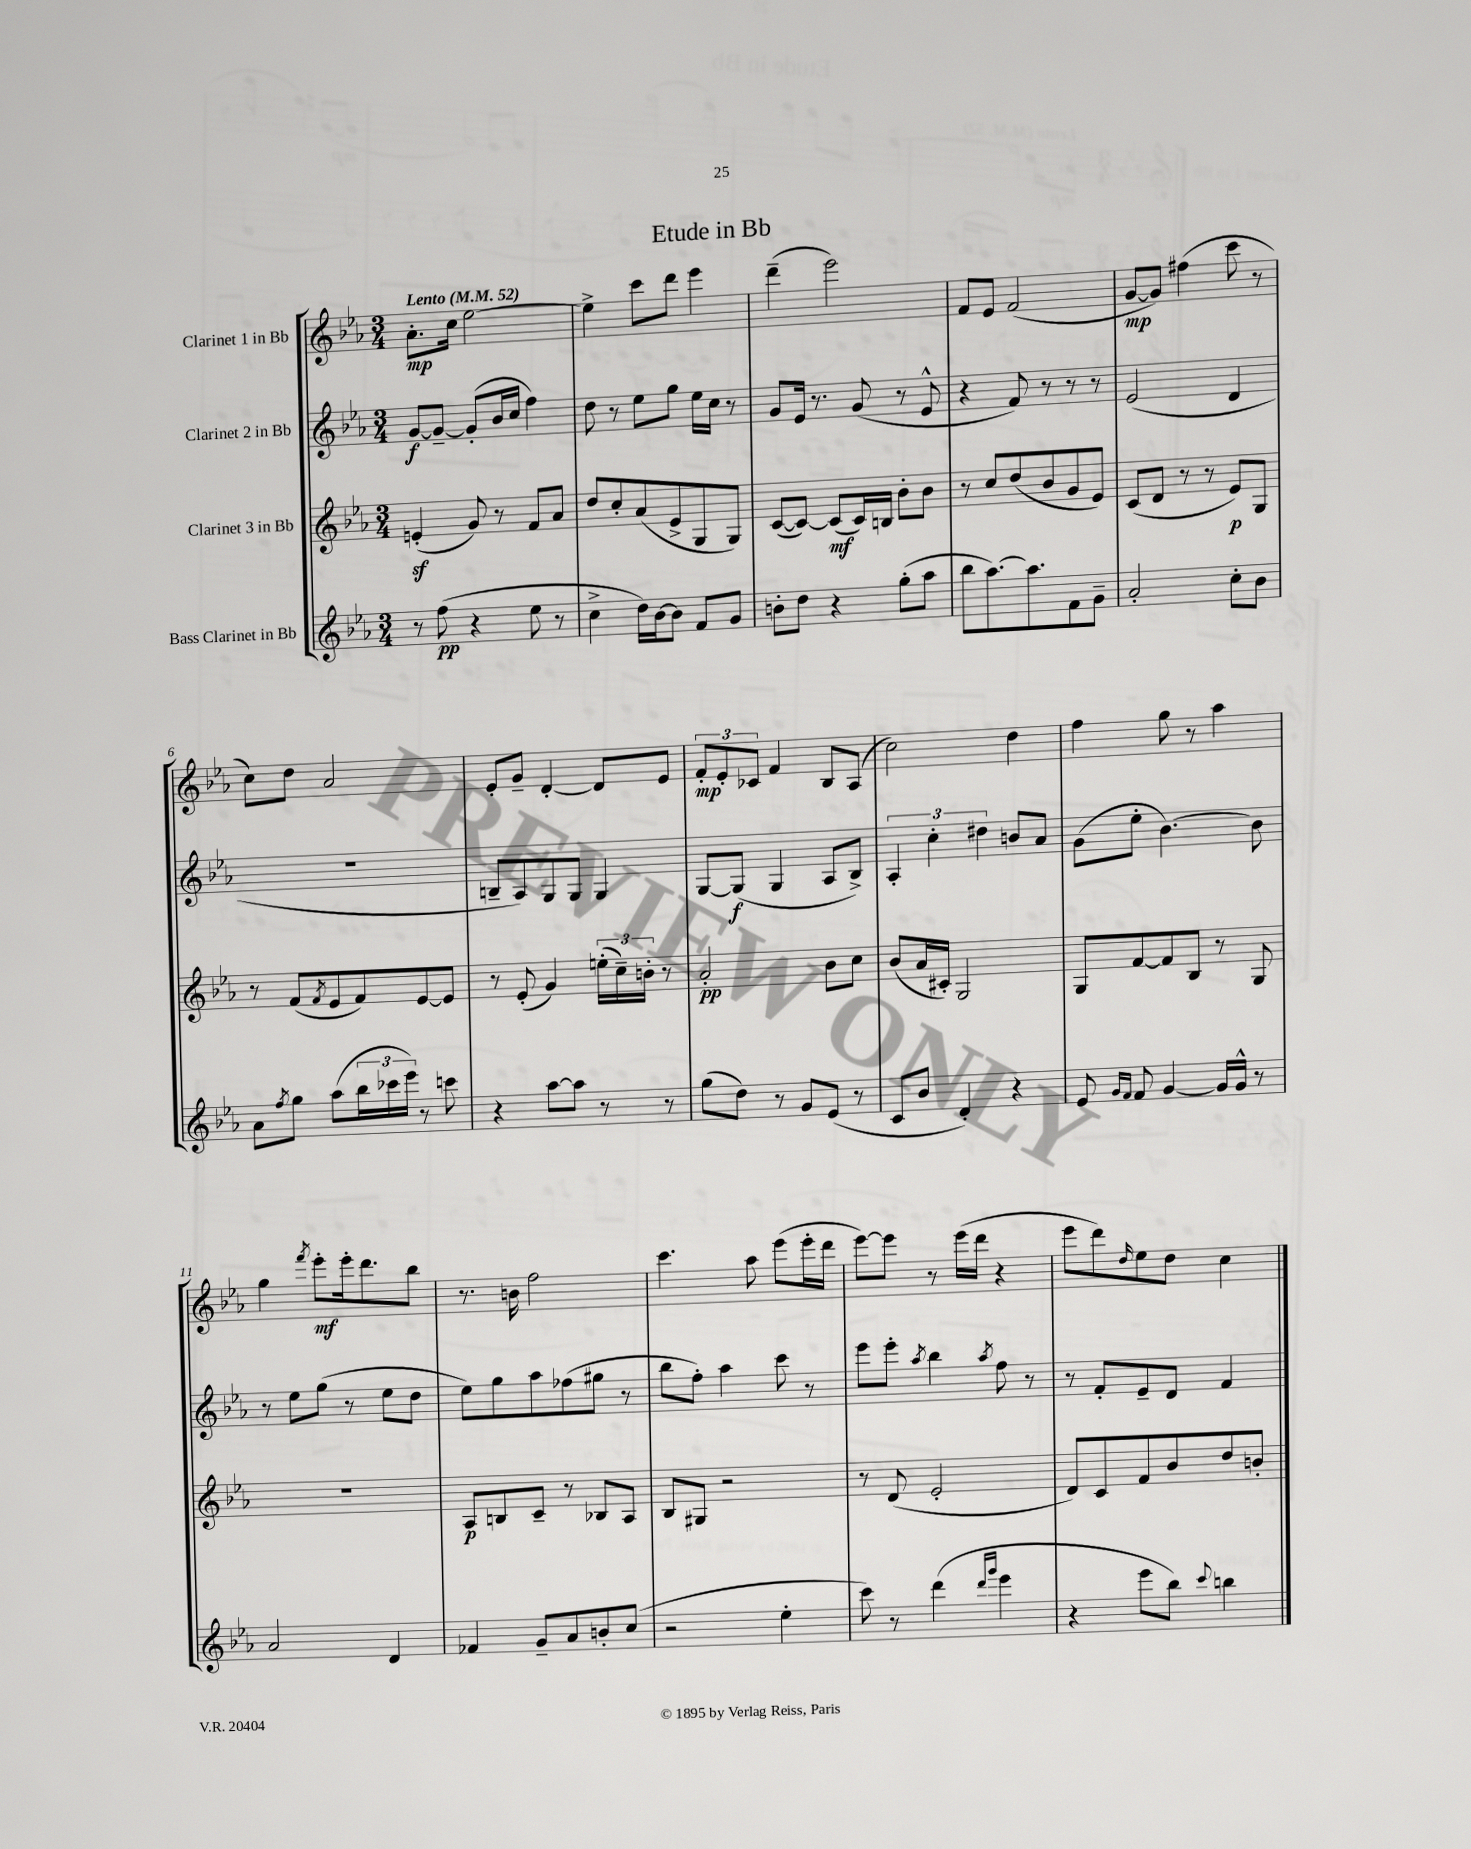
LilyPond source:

\header { title = "Etude in Bb" }
<<
\new StaffGroup <<
\new Staff = "s0" \with { instrumentName = "Clarinet 1 in Bb" } {
    \clef treble \key ees \major \numericTimeSignature \time 3/4 \tempo "Lento" 4 = 52
    aes'8.-.\mp c''16 ees''2~ |
    ees''4-> c'''8 d'''8 ees'''4 |
    d'''4--( ees'''2) |
    f'8 ees'8 f'2( |
    g'8~\mp g'8) fis''4( c'''8 r8 |
    c''8) d''8 aes'2 |
    ees'8-. g'8-- d'4~-. d'8 ees'8 |
    \tuplet 3/2 { f'8-.\mp ees'8-. ces'8 } f'4 bes8 aes8( |
    c''2) d''4 |
    f''4 g''8 r8 aes''4 |
    g''4 \acciaccatura { f'''8 } ees'''8-.\mf ees'''16-. d'''8. bes''8 |
    r8. b'16 f''2 |
    c'''4. aes''8 ees'''8( ees'''16-. d'''16 |
    ees'''8~) ees'''8 r8 ees'''16( d'''16 r4 |
    ees'''8 d'''8) \grace { d''16 } ees''8 d''8 c''4 \bar "|." |
}
\new Staff = "s1" \with { instrumentName = "Clarinet 2 in Bb" } {
    \clef treble \key ees \major \numericTimeSignature \time 3/4
    g'8~\f g'8~-- g'8-.( bes'16 c''16 f''4) |
    d''8 r8 ees''8 g''8 ees''16 c''16 r8 |
    g'8 ees'16 r8. g'8( r8 ees'8-^ |
    r4 f'8) r8 r8 r8 |
    ees'2( d'4 |
    R2. |
    b8-- aes8) g8 g8 g4 |
    g8~ g8\f( g4 aes8 bes8->) |
    \tuplet 3/2 { aes4-. c''4-. dis''4 } b'8 aes'8 |
    g'8( ees''8-. bes'4.~) bes'8 |
    r8 ees''8 g''8( r8 ees''8 d''8 |
    ees''8) g''8 aes''8 fes''8( gis''8 r8 |
    bes''8 f''8-.) aes''4 c'''8 r8 |
    ees'''8 ees'''8-. \acciaccatura { aes''8 } bes''4 \acciaccatura { aes''8 } f''8 r8 |
    r8 f'8-. ees'8-- d'8 f'4 \bar "|." |
}
\new Staff = "s2" \with { instrumentName = "Clarinet 3 in Bb" } {
    \clef treble \key ees \major \numericTimeSignature \time 3/4
    e'4-.\sf( g'8) r8 f'8 aes'8 |
    d''8 c''8-. aes'8( ees'8-> g8 g8) |
    c'8~( c'8~) c'8\mf( c'16) b16 bes'8-. bes'8 |
    r8 c''8 d''8( bes'8 g'8 ees'8) |
    c'8( d'8 r8 r8 ees'8\p) g8 |
    r8 f'8( \acciaccatura { f'8 } ees'8 f'8) ees'8~ ees'8 |
    r8 ees'8-.( g'4) \tuplet 3/2 { e''16-.( c''16--) b'16-. } r8 |
    aes'2-.\pp bes'8 c''8 |
    bes'8( aes'16 cis'16-.) g2 |
    g8 f'8~ f'8 bes8 r8 g8 |
    R2. |
    aes8\p b8 c'8-- r8 bes8 aes8 |
    bes8 gis8 r2 |
    r8 d'8( ees'2-. |
    d'8) c'8 f'8 bes'8 d''8 b'8-. \bar "|." |
}
\new Staff = "s3" \with { instrumentName = "Bass Clarinet in Bb" } {
    \clef treble \key ees \major \numericTimeSignature \time 3/4
    r8 f''8\pp( r4 ees''8 r8 |
    c''4-> d''16) bes'16~ bes'8 f'8 g'8 |
    b'8-. d''8 r4 g''8-.( aes''8 |
    bes''8 aes''8.~) aes''8. f'8 g'8-- |
    aes'2-. c''8-. bes'8 |
    aes'8 \acciaccatura { f''8 } g''8 aes''8( \tuplet 3/2 { bes''16 ces'''16 ees'''16) } r8 c'''8 |
    r4 aes''8~ aes''8 r8 r8 |
    g''8( d''8) r8 g'8 ees'8( r8 |
    c'8 bes'8 d'4-.) r4 |
    ees'8 \grace { g'16 f'16 } f'8 g'4~ g'16 g'16-^ r8 |
    aes'2 d'4 |
    fes'4 g'8-- aes'8 b'8-. c''8( |
    r2 ees''4-. |
    c'''8) r8 d'''4( \grace { d'''16 g'''16 } ees'''4 |
    r4 ees'''8 bes''8) \appoggiatura { c'''8 } b''4 \bar "|." |
}
>>
>>
